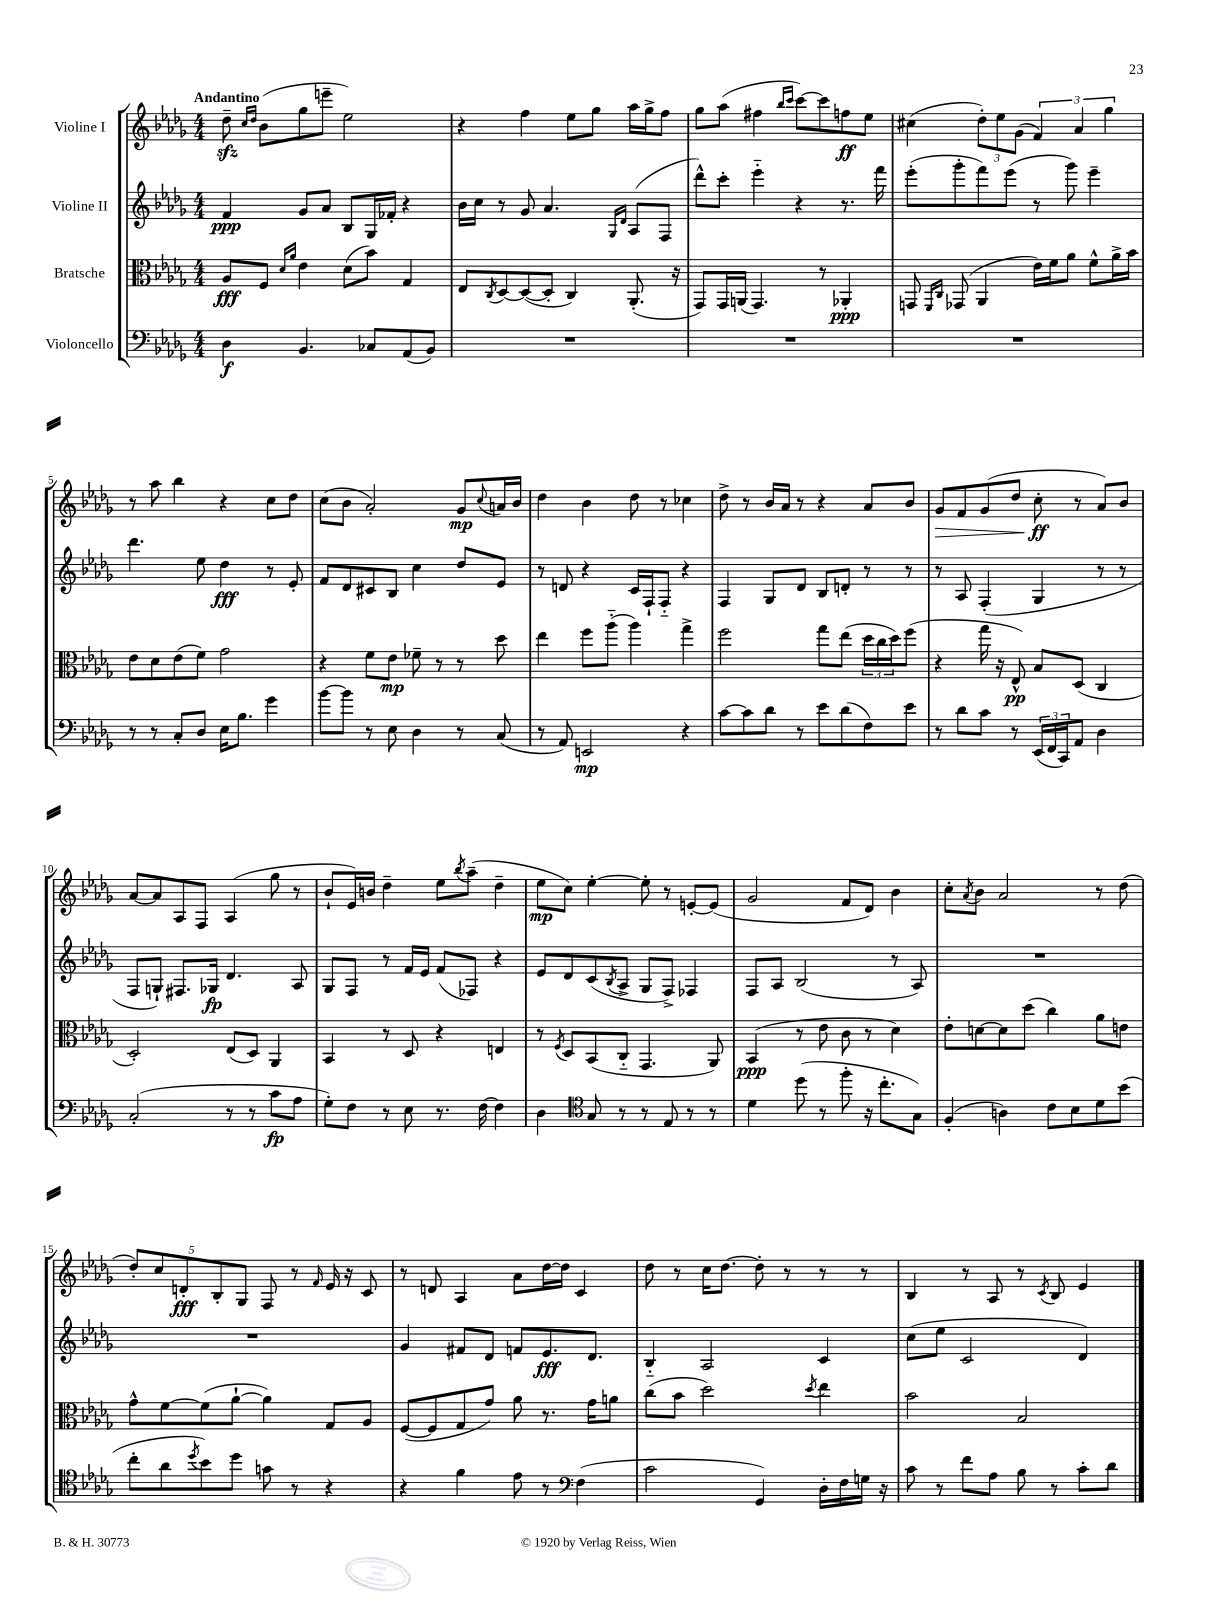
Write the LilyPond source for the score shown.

<<
\new StaffGroup <<
\new Staff = "s0" \with { instrumentName = "Violine I" } {
    \clef treble \key des \major \numericTimeSignature \time 4/4 \tempo "Andantino"
    des''8--\sfz \grace { c''16 des''16 } bes'8( ges''8 e'''8-- ees''2) |
    r4 f''4 ees''8 ges''8 aes''16 ges''16-> f''8 |
    ges''8 aes''8( fis''4 \grace { bes''16 c'''16 } c'''8~) c'''8 f''8\ff ees''8 |
    cis''4( \tuplet 3/2 { des''8-.) ees''8 ges'8( } \tuplet 3/2 { f'4) aes'4 ges''4 } |
    r8 aes''8 bes''4 r4 c''8 des''8 |
    c''8( bes'8 aes'2-.) ges'8\mp \appoggiatura { c''8 } a'16 bes'16 |
    des''4 bes'4 des''8 r8 ces''4 |
    des''8-> r8 bes'16 aes'16 r8 r4 aes'8 bes'8 |
    ges'8\> f'8 ges'8( des''8 c''8-.\ff\! r8 aes'8) bes'8 |
    aes'8~ aes'8 aes8 f8 aes4( ges''8 r8 |
    bes'8-! ees'16) b'16 des''4-- ees''8 \acciaccatura { bes''8 } aes''8--( des''4-- |
    ees''8\mp c''8) ees''4~-. ees''8-. r8 e'8~-. e'8( |
    ges'2 f'8 des'8) bes'4 |
    c''8-. \acciaccatura { aes'8 } bes'8 aes'2 r8 des''8( |
    \tuplet 5/4 { des''8-.) c''8 d'8-.\fff bes8-. ges8 } f8 r8 \grace { f'16 } ees'16 r16 c'8 |
    r8 d'8 aes4 aes'8 des''16~ des''16 c'4 |
    des''8 r8 c''16 des''8.~ des''8-. r8 r8 r8 |
    bes4 r8 aes8 r8 \acciaccatura { c'8 } bes8 ees'4 \bar "|." |
}
\new Staff = "s1" \with { instrumentName = "Violine II" } {
    \clef treble \key des \major \numericTimeSignature \time 4/4
    f'4\ppp ges'8 aes'8 bes8 ges16 fes'16-. r4 |
    bes'16 c''16 r8 ges'8 aes'4. \grace { ges16 des'16 } aes8( f8 |
    des'''8-^) c'''8-. ees'''4-_ r4 r8. f'''16 |
    ees'''8-.( ges'''8-. f'''8) ees'''8( r8 ges'''8) ees'''4-- |
    des'''4. ees''8 des''4\fff r8 ees'8-. |
    f'8 des'8 cis'8 bes8 c''4 des''8 ees'8 |
    r8 d'8 r4 c'16 f16-! f8-_ r4 |
    f4 ges8 des'8 bes8 d'8-. r8 r8 |
    r8 aes8 f4-.( ges4 r8 r8 |
    f8 g8-!) fis8. ges16\fp des'4. aes8 |
    ges8 f8 r8 f'16 ees'16 f'8( fes8) r4 |
    ees'8 des'8 c'8( \acciaccatura { bes8 } aes8-> ges8 f8->) fes4 |
    f8 aes8 bes2( r8 aes8) |
    R1 |
    R1 |
    ges'4 fis'8 des'8 f'8 ees'8.\fff des'8. |
    bes4-_ aes2 c'4 |
    c''8( ees''8 c'2 des'4) \bar "|." |
}
\new Staff = "s2" \with { instrumentName = "Bratsche" } {
    \clef alto \key des \major \numericTimeSignature \time 4/4
    aes8\fff f8 \grace { des'16 aes'16 } ees'4 des'8( bes'8) ges4 |
    ees8 \acciaccatura { c8 } des8~ des8~( des8-. c4) aes,8.-.( r16 |
    ges,8) ges,16 a,16( ges,4.) r8 aes,4-.\ppp |
    g,8 \grace { f,16 c16 } ges,8( aes,4 ees'16) f'16 aes'8 f'8-^ aes'16-> bes'16 |
    ees'8 des'8 ees'8( f'8) ges'2 |
    r4 f'8 ees'8\mp fes'8-- r8 r8 des''8 |
    ees''4 f''8 aes''8-_( aes''4) ges''4-> |
    f''2 ges''8 ees''8( \tuplet 3/2 { des''16 c''16 des''16) } f''8( |
    r4 ges''16 r16 ees8-^\pp) bes8 des8( c4 |
    des2-.) ees8( des8) aes,4 |
    bes,4 r8 des8 r4 e4 |
    r8 \acciaccatura { f8 } des8 bes,8( c8-_ ges,4. aes,8) |
    bes,4\ppp( r8 ees'8 c'8 r8 des'4) |
    ees'8-. d'8~ d'8 des''8( c''4) aes'8 e'8 |
    ges'8-^ f'8~ f'8( aes'8~-! aes'4) ges8 aes8 |
    f8~( f8 ges8 ges'8) aes'8 r8. ges'16 a'8 |
    c''8( bes'8 des''2) \acciaccatura { des''8 } ees''4 |
    bes'2 bes2 \bar "|." |
}
\new Staff = "s3" \with { instrumentName = "Violoncello" } {
    \clef bass \key des \major \numericTimeSignature \time 4/4
    des4\f bes,4. ces8 aes,8( bes,8) |
    R1 |
    R1 |
    R1 |
    r8 r8 c8-. des8 ees16 bes8. ges'4 |
    bes'8~ bes'8 r8 ees8 des4 r8 c8( |
    r8 aes,8) e,2\mp r4 |
    c'8~ c'8 des'8 r8 ees'8 des'8( f8) ees'8 |
    r8 des'8 c'8 r8 \tuplet 3/2 { ees,16( f,16 c,16) } aes,8 des4 |
    c2-.( r8 r8 c'8\fp aes8 |
    ges8-.) f8 r8 ees8 r8. f16~ f4 |
    des4 \clef tenor ges8 r8 r8 ees8 r8 r8 |
    des'4 des''8( r8 f''8-. r16 c''8.-. ges8) |
    f4-.( a4) c'8 bes8 des'8 bes'8( |
    c''8-. aes'8 \acciaccatura { des''8 } bes'8) des''8 g'8 r8 r4 |
    r4 f'4 ees'8 r8 \clef bass f4( |
    c'2 ges,4) des16-. f16 g16 r16 |
    c'8 r8 f'8 aes8 bes8 r8 c'8-. des'8 \bar "|." |
}
>>
>>
